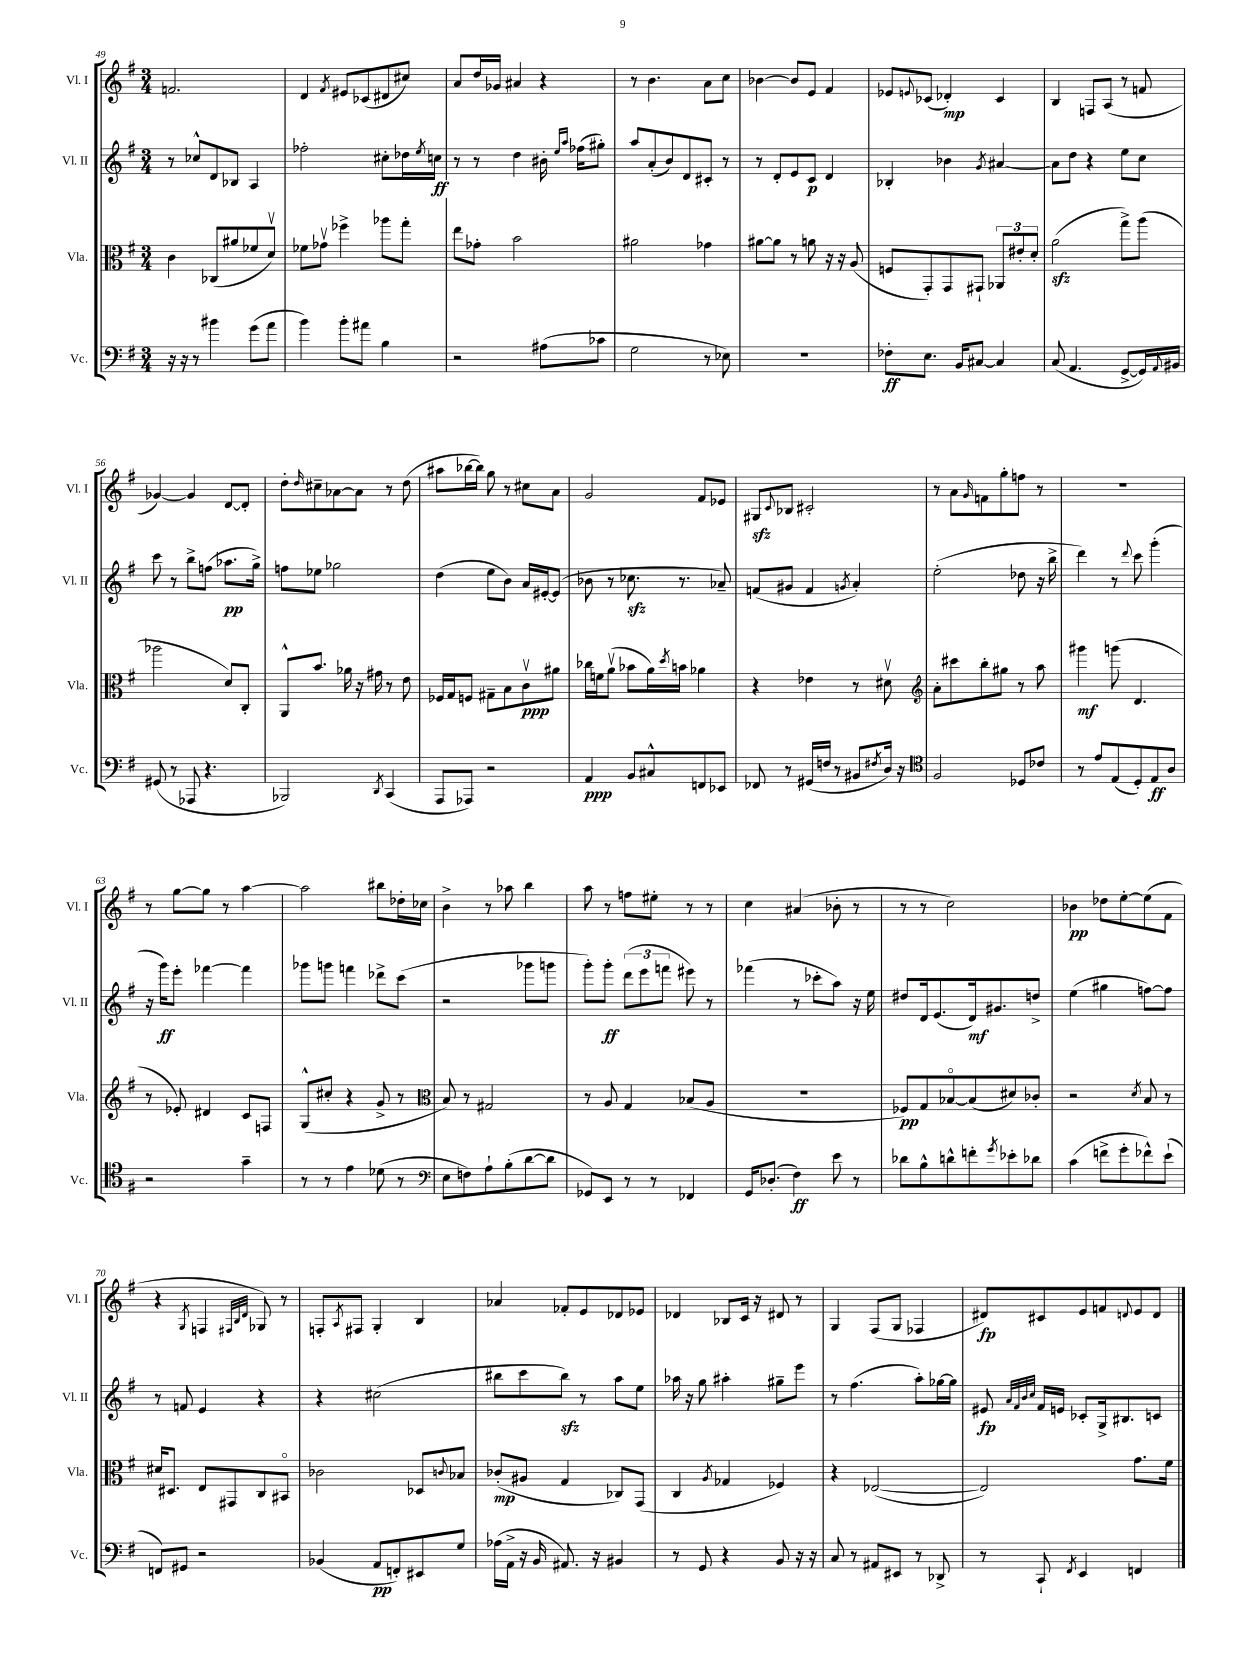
<<
\new StaffGroup <<
\new Staff = "s0" \with { instrumentName = "Vl. I" shortInstrumentName = "Vl. I" } {
    \clef treble \key g \major \numericTimeSignature \time 3/4
    f'2. |
    d'4 \acciaccatura { fis'8 } eis'8 ces'8( dis'8 cis''8) |
    a'8 d''16 ges'16 ais'4 r4 |
    r8 b'4. a'8 c''8 |
    bes'4~ bes'8 e'8 fis'4 |
    ees'8 \appoggiatura { e'8 } ces'8( des'4-.\mp) ces'4 |
    b4 f8 a8( r8 f'8 |
    ges'4~) ges'4 d'8~ d'8-. |
    d''8-. \grace { d''16 } cis''8-- aes'8~ aes'8 r8 d''8( |
    ais''8 bes''16~ bes''16) g''8 r8 cis''8 a'8 |
    g'2 fis'8 ees'8 |
    gis8\sfz \appoggiatura { c'8 } bes8 cis'2-. |
    r8 a'8 \grace { g'16 } f'8 g''8-. f''8 r8 |
    R2. |
    r8 g''8~ g''8 r8 a''4~ |
    a''2 bis''8 des''16-. ces''16 |
    b'4-> r8 aes''8 b''4 |
    a''8 r8 f''8 eis''8-. r8 r8 |
    c''4 ais'4( bes'8-. r8 |
    r8 r8 c''2) |
    bes'4\pp des''8 e''8~-. e''8( fis'8 |
    r4 \acciaccatura { g8 } f4 \grace { fis32 b32 d'32 } ges8) r8 |
    f8-. \acciaccatura { a8 } fis8 g4-. b4 |
    aes'4 fes'8-. e'8 des'8 ees'8 |
    des'4 bes8 c'16 r16 dis'8 r8 |
    g4 fis8( g8 fes4 |
    dis'8\fp) cis'8 e'8 f'8 \appoggiatura { d'8 } e'8 d'8 \bar "|." |
}
\new Staff = "s1" \with { instrumentName = "Vl. II" shortInstrumentName = "Vl. II" } {
    \clef treble \key g \major \numericTimeSignature \time 3/4
    r8 ces''8-^ d'8 bes8 a4 |
    fes''2-. cis''8-. des''16 \acciaccatura { e''8 } c''16\ff |
    r8 r8 d''4 bis'16-. \grace { e''16 a''16 } fes''16( gis''8-.) |
    a''8 a'8-.( b'8) d'8 cis'8-. r8 |
    r8 d'8-. e'8 c'8\p d'4 |
    bes4-. bes'4 \acciaccatura { g'8 } ais'4~ |
    ais'8 d''8 r4 e''8 c''8 |
    c'''8 r8 b''8-> f''8( aes''8.\pp g''16->) |
    f''8 ees''8 ges''2 |
    d''4( e''8 b'8) a'16 eis'16~-. eis'8( |
    bes'8 r8 ces''8.\sfz r8. aes'8--) |
    f'8( gis'8 f'4 \acciaccatura { g'8 } a'4-.) |
    e''2-.( des''8 r16 b''16-> |
    d'''4) r8 \appoggiatura { d'''8 } c'''8 g'''4-.( |
    r16 g'''16\ff) e'''8-. fes'''4~ fes'''4 |
    ges'''8 g'''8 f'''4 des'''8-> c'''8( |
    r2 ges'''8 g'''8 |
    g'''8-.) g'''8-.\ff \tuplet 3/2 { d'''8( e'''8 f'''8 } eis'''8) r8 |
    fes'''4( r8 ces'''8-. a''8) r16 e''16 |
    dis''8 d'16 e'8.( d'16\mf) gis'8. d''8-> |
    e''4( gis''4 f''8~) f''8 |
    r8 f'8 e'4 r4 |
    r4 cis''2( |
    bis''8 c'''8 bis''8\sfz) r8 a''8 e''8 |
    aes''16 r16 g''8 ais''4-. gis''8-- e'''8 |
    r8 fis''4.( a''8-.) ges''16~ ges''16 |
    eis'8\fp \grace { a'32 fis'32 b'32 c''32 } fis'16 e'16 ces'8-. g16-> bis8. c'8 \bar "|." |
}
\new Staff = "s2" \with { instrumentName = "Vla." shortInstrumentName = "Vla." } {
    \clef alto \key g \major \numericTimeSignature \time 3/4
    c'4 ces8( ais'8 fes'8 d'8\upbow) |
    fes'8 ges'8\upbow fes''4-> aes''8 g''8-. |
    e''8 ges'8-. b'2 |
    ais'2 ges'4 |
    ais'8~ ais'8 r8 a'8 r16 r16 a8( |
    f8 g,8-.) g,8 gis,8-! \tuplet 3/2 { aes,8 eis'8-. d'8-. } |
    a'2\sfz( g''8->) a''8( |
    aes''2 d'8) c8-. |
    a,8-^ b'8. aes'16 r16 gis'16 r8 e'8 |
    fes16 g16 f8 gis8-- b8 c'8\upbow\ppp ais'8 |
    ces''16 f'16 a'8\upbow( bes'8 a'16) \acciaccatura { d''8 } b'16 aes'4 |
    r4 ees'4 r8 dis'8\upbow |
    \clef treble a'8-. cis'''8 b''8-. gis''8 r8 a''8 |
    gis'''4\mf g'''8( d'4. |
    r8 ees'8-.) dis'4 c'8 f8 |
    g8-^( cis''8-. r4 g'8-> r8 |
    \clef alto b8) r8 gis2 |
    r8 a8 g4 bes8( a8 |
    R2. |
    fes8\pp) g8 bes8~\flageolet bes8( dis'8) ces'8-. |
    r2 \acciaccatura { d'8 } b8 r8 |
    dis'16 dis8. e8 gis,8 c8 bis,8\flageolet |
    ces'2 des8 \appoggiatura { c'8 } bes8 |
    ces'8-.\mp( ais8 g4 ces8) g,8( |
    c4 \acciaccatura { a8 } ges4 fes4) |
    r4 ees2~( |
    ees2) g'8. fis'16 \bar "|." |
}
\new Staff = "s3" \with { instrumentName = "Vc." shortInstrumentName = "Vc." } {
    \clef bass \key g \major \numericTimeSignature \time 3/4
    r16 r16 r8 bis'4 g'8( a'8 |
    b'4) b'8-. ais'8 b4 |
    r2 ais8( ces'8 |
    g2 r8 ees8) |
    R2. |
    fes8-.\ff e8. b,16 cis8~ cis4 |
    c8( a,4. g,8~-> g,16) \appoggiatura { a,8 } bis,16 |
    gis,8( r8 aes,,8 r4. |
    bes,,2) \acciaccatura { d,8 } c,4( |
    a,,8 aes,,8) r2 |
    a,4\ppp b,8 cis8-^ f,8 ees,8 |
    fes,8 r8 gis,16( f16 r8 bis,8 \acciaccatura { fis8 } d16) r16 |
    \clef tenor fis2 des8 ces'8 |
    r8 e'8 e8( d8-.) e8\ff a8 |
    r2 g'4-- |
    r8 r8 e'4 des'8( r8 |
    \clef bass e8 f8) a8-! b8-.( d'8~ d'8 |
    ges,8) e,8 r8 r8 fes,4 |
    g,16 des8.-.( fis4\ff) e'8 r8 |
    des'8 b8-^ d'8-^ f'8-. \acciaccatura { g'8 } ees'8-. des'8 |
    c'4( f'8-> g'8-. fes'8-^) e'8-!( |
    f,8) gis,8 r2 |
    bes,4( a,8\pp f,8-.) eis,8 g8 |
    aes16( a,16-> r16 b,16 ais,8.) r16 bis,4 |
    r8 g,8 r4 b,8 r16 r16 |
    c8 r8 ais,8 eis,8 r8 des,8-> |
    r8 c,8-! \acciaccatura { fis,8 } e,4 f,4 \bar "|." |
}
>>
>>
\layout { \context { \Score currentBarNumber = #49 } }
